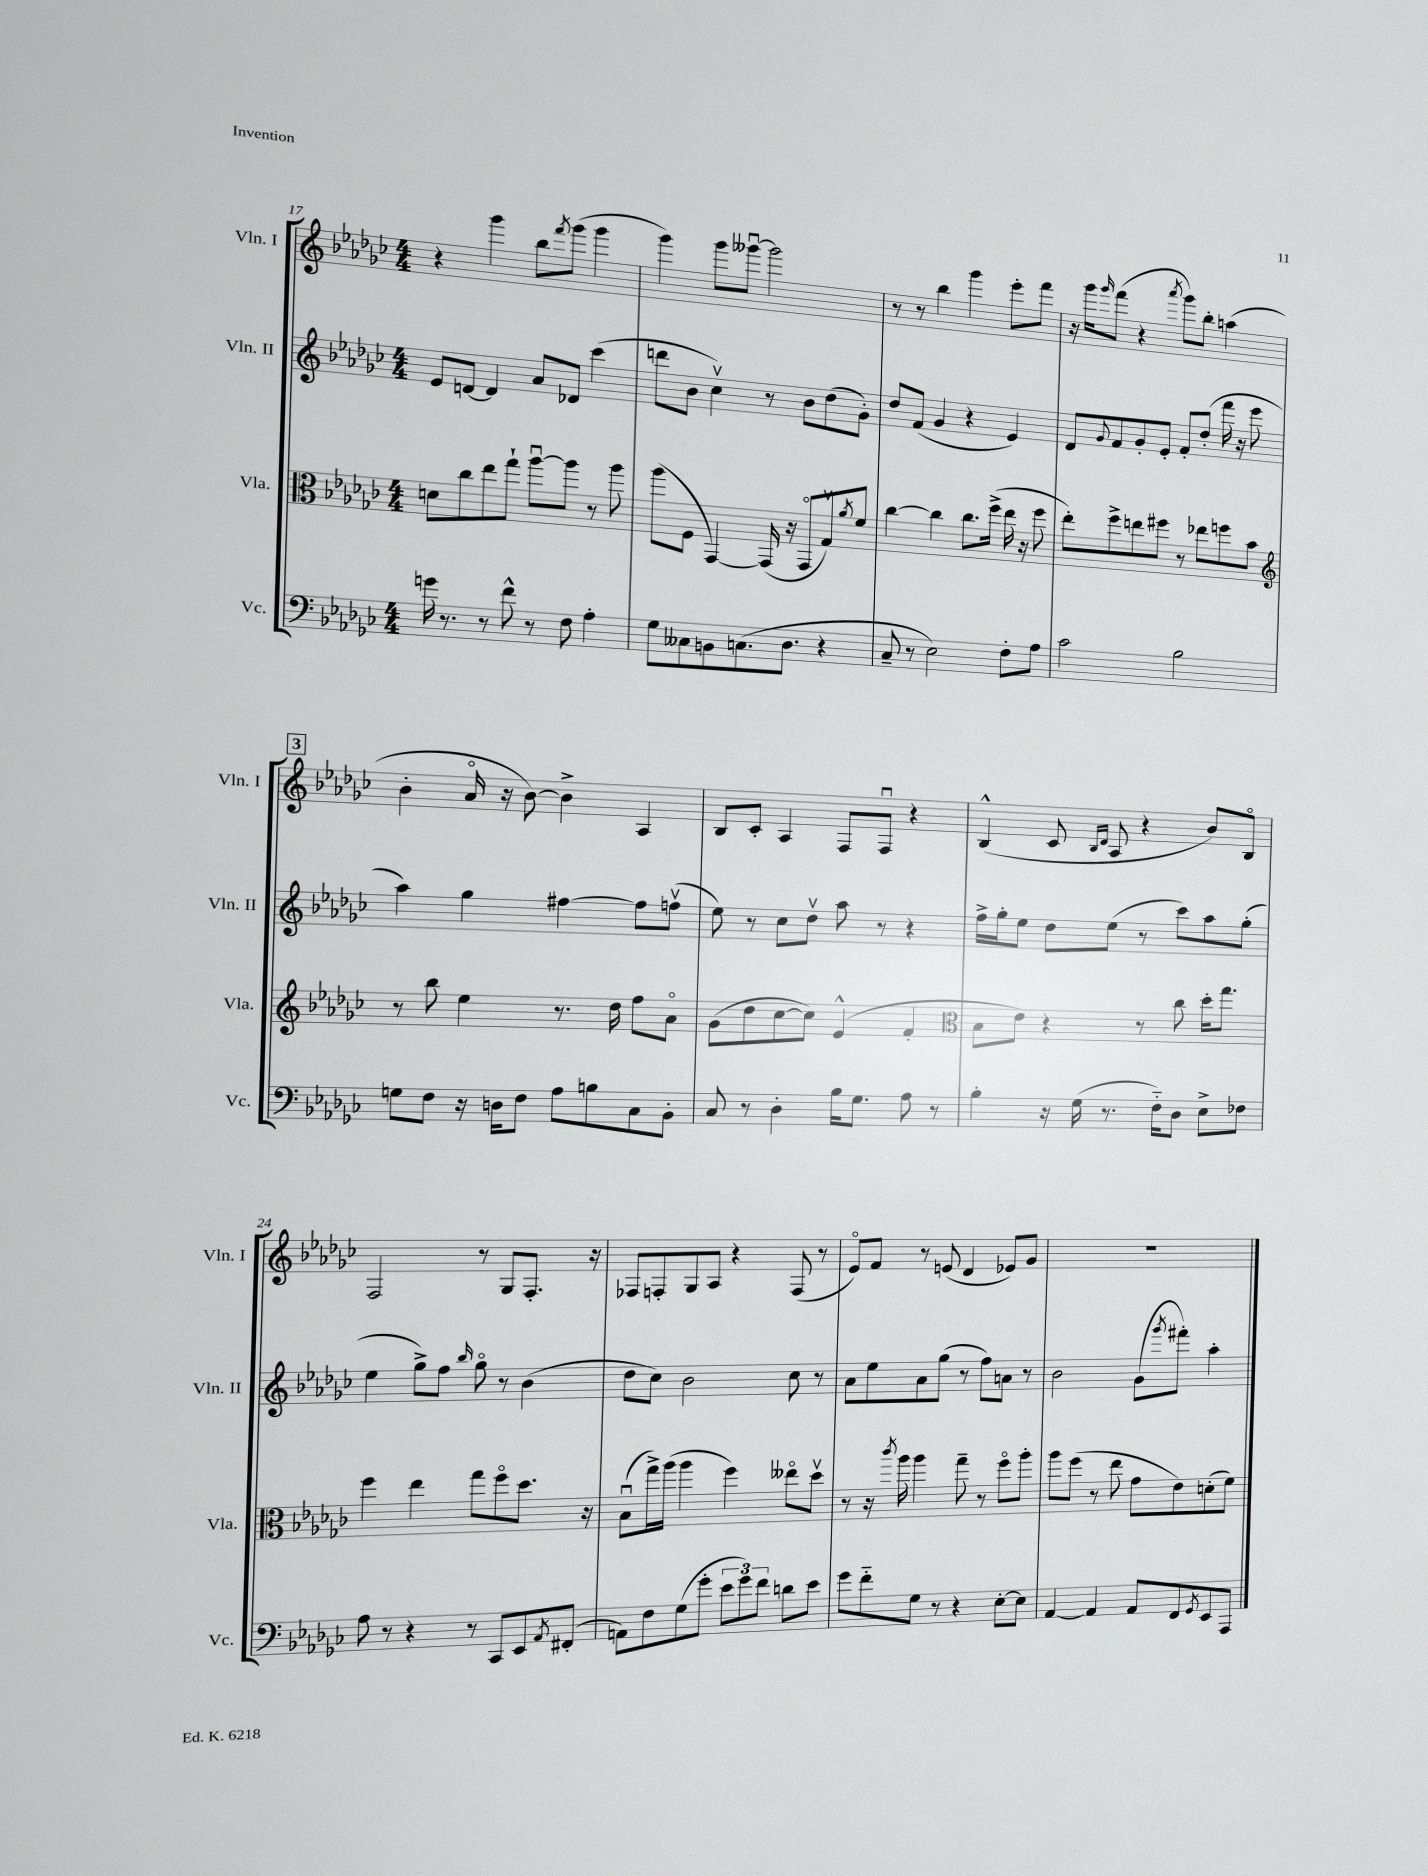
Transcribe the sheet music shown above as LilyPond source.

<<
\new StaffGroup <<
\new Staff = "s0" \with { instrumentName = "Vln. I" shortInstrumentName = "Vln. I" } {
    \clef treble \key ges \major \numericTimeSignature \time 4/4
    r4 ges'''4 bes''8 \acciaccatura { f'''8 } ges'''8( ges'''4 |
    ges'''4) ges'''8 geses'''8~\downbow geses'''2 |
    r8 r8 bes''4 ges'''4 ees'''8-. f'''8 |
    r16 ges'''16 \grace { ges'''16 } f'''8( r4 \acciaccatura { aes'''8 } ges'''8) bes''8-. a''4( |
    \mark \markup { \box "3" } bes'4-. aes'16\flageolet r16 bes'8~) bes'4-> aes4 |
    bes8 ces'8-. aes4 f8 f8\downbow r4 |
    bes4-^( ces'8 \grace { bes16 des'16 } aes8 r4 bes'8) bes8\flageolet |
    f2 r8 ges8 f8.-. r16 |
    fes8 f8-. ges8 aes8 r4 f8( r8 |
    ees'8\flageolet) f'8 r8 e'8( des'4 ees'8) ges'8 |
    R1 \bar "|." |
}
\new Staff = "s1" \with { instrumentName = "Vln. II" shortInstrumentName = "Vln. II" } {
    \clef treble \key ges \major \numericTimeSignature \time 4/4
    ees'8 d'8~ d'4 aes'8 des'8 ces'''4( |
    d'''8 bes'8 ces''4\upbow) r8 bes'8 des''8( ges'8-.) |
    des''8 f'8( ges'4 r4 ees'4) |
    des'8 \appoggiatura { ges'8 } f'8 ges'8-. ees'8-. f'8-. des''8-.( f'''16 r16 ees'''8 |
    \mark \markup { \box "3" } aes''4) ges''4 fis''4~ fis''8 f''8\upbow( |
    ees''8) r8 ces''8 des''8\upbow aes''8 r8 r4 |
    f''16-> ges''16-. ees''8 des''8 ees''8( r8 ces'''8) aes''8 ges''8-.( |
    ees''4 ges''8->) f''8 \grace { bes''16 } ges''8\flageolet r8 bes'4( |
    des''8 ces''8) bes'2 ces''8 r8 |
    aes'8 ees''8 aes'8 ges''8( r8 f''8) a'8 r8 |
    bes'2 ges'8( \acciaccatura { ges'''8 } fis'''8-.) aes''4-. \bar "|." |
}
\new Staff = "s2" \with { instrumentName = "Vla." shortInstrumentName = "Vla." } {
    \clef alto \key ges \major \numericTimeSignature \time 4/4
    d'8 ces''8 ees''8 ges''8-! aes''8~\downbow aes''8 r8 aes''8 |
    aes''8( f8 ges,4~) ges,16( r16 ges,8\flageolet ges8\upbow) \acciaccatura { aes'8 } f'8 |
    ces''4~ ces''4 ces''8. f''16->( ees''16 r16 f''8 |
    ees''8-.) f''8-> e''8 fis''8 r8 ees''8 f''8 bes'8 |
    \mark \markup { \box "3" } \clef treble r8 bes''8 ees''4 r8. des''16 f''8 aes'8\flageolet |
    ges'8( des''8 ces''8~ ces''8) ees'4-^( f'4-. |
    \clef alto bes8 ees'8) r4 r8 ces''8 des''16-. ges''8. |
    f''4 ees''4 ges''8 f''8\flageolet des''8. r16 |
    bes8\downbow( ges''16->) aes''16( aes''4 f''4) eeses''8\flageolet des''8\upbow |
    r8 r16 \acciaccatura { ces'''8 } aes''16 aes''4 ges''8-- r8 f''8\flageolet aes''8-. |
    aes''8 f''8( r8 ees''8 ges'8 ees'8) d'8-.( f'8) \bar "|." |
}
\new Staff = "s3" \with { instrumentName = "Vc." shortInstrumentName = "Vc." } {
    \clef bass \key ges \major \numericTimeSignature \time 4/4
    g'16 r8. r8 f'8-^ r8 f8 aes4-. |
    ges8 ceses8 b,8 c8.( des8. r4 |
    ces8-- r8 ees2) f8-. aes8 |
    ces'2 bes2 |
    \mark \markup { \box "3" } g8 f8 r16 d16 f8 aes8 b8 ces8 bes,8-. |
    ces8 r8 des4-. bes16 ges8. aes8 r8 |
    bes4-. r16 ges16( r8. f16-_) des8 ees8-> fes8 |
    aes8 r8 r4 r8 ces,8 ees,8 \acciaccatura { aes,8 } fis,8-.( |
    a,8) f8 ges8( ges'8-. \tuplet 3/2 { ees'8 ges'8) f'8 } d'8 ees'8 |
    ges'8 f'8-_ ges8 r8 r4 ees8~-. ees8 |
    aes,4~ aes,4 aes,8 f,8 \acciaccatura { ges,8 } ees,8 aes,,8 \bar "|." |
}
>>
>>
\layout { \context { \Score currentBarNumber = #17 } }
